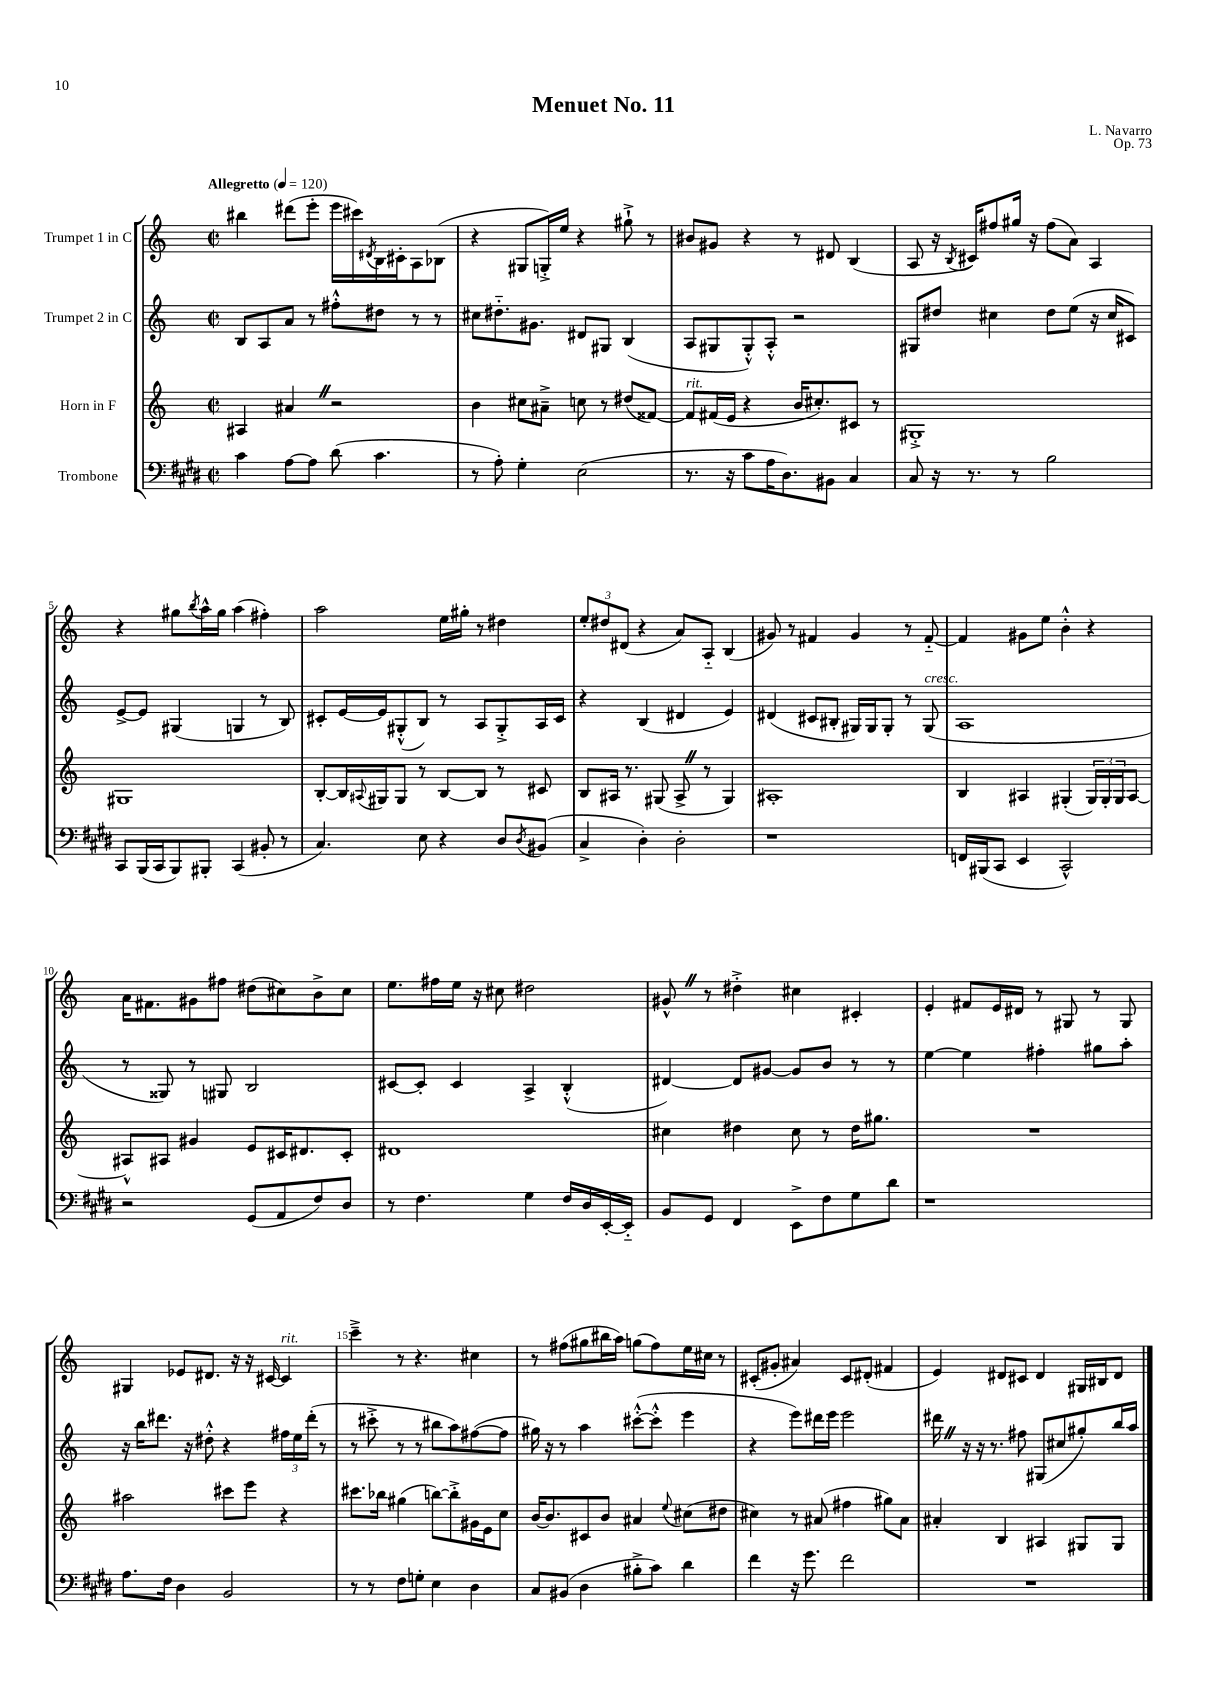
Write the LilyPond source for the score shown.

\header { title = "Menuet No. 11" composer = "L. Navarro" opus = "Op. 73" }
<<
\new StaffGroup <<
\new Staff = "s0" \with { instrumentName = "Trumpet 1 in C" } {
    \clef treble \key c \major \defaultTimeSignature \time 2/2 \tempo "Allegretto" 4 = 120
    bis''4 dis'''8( e'''8-. e'''16 cis'''16) \acciaccatura { dis'8 } b16 cis'16-. a8 bes8( |
    r4 gis8 g16-.->) e''16 r4 gis''8-!-> r8 |
    bis'8 gis'8 r4 r8 dis'8 b4( |
    a8 r16 \acciaccatura { b8 } cis'16) fis''8 gis''16 r16 fis''8( a'8) a4 |
    r4 gis''8 \acciaccatura { b''8 } a''16-^ gis''16 a''4( fis''4-.) |
    a''2 e''16 gis''16-. r8 dis''4 |
    \tuplet 3/2 { e''8-. dis''8 dis'8( } r4 a'8) a8-_ b4( |
    gis'8) r8 fis'4 gis'4 r8 fis'8~-_ |
    fis'4 gis'8 e''8 b'4-.-^ r4 |
    a'16 fis'8. gis'8 fis''8 dis''8( cis''8) b'8-> cis''8 |
    e''8. fis''16 e''16 r16 cis''8 dis''2 |
    gis'8-^ \once \override BreathingSign.text = \markup { \musicglyph "scripts.caesura.straight" } \breathe r8 dis''4-.-> cis''4 cis'4-. |
    e'4-. fis'8 e'16 dis'16 r8 gis8 r8 gis8 |
    gis4 ees'8 dis'8. r16 r16 cis'16~ cis'4^\markup { \italic "rit." } |
    c'''4---> r8 r4. cis''4 |
    r8 fis''8( gis''8 bis''16 a''16) g''8( fis''8) e''16 cis''16 r8 |
    cis'8-.( gis'8-. ais'4) cis'8 dis'8-.( fis'4 |
    e'4) dis'8 cis'8 dis'4 gis16 bis16 dis'8 \bar "|." |
}
\new Staff = "s1" \with { instrumentName = "Trumpet 2 in C" } {
    \clef treble \key c \major \defaultTimeSignature \time 2/2
    b8 a8 a'8 r8 fis''8-.-^ dis''8 r8 r8 |
    cis''8 dis''8.-_ gis'8. dis'8 gis8 b4( |
    a8 gis8 gis8-.-^) a8-.-^ r2 |
    gis8 dis''8 cis''4 dis''8 e''8( r16 cis''16 cis'8) |
    e'8~-> e'8 gis4( g4 r8 b8) |
    cis'8-. e'16~ e'16 gis8-.-^( b8) r8 a8 gis8-.-> a16 cis'16 |
    r4 b4( dis'4 e'4) |
    dis'4( cis'8 bis8-. gis16) gis16 gis8-. r8 gis8^\markup { \italic "cresc." }( |
    a1 |
    r8 gisis8) r8 gis8 b2 |
    cis'8~ cis'8-. cis'4 a4-> b4-.-^( |
    dis'4~) dis'8 gis'8~ gis'8 b'8 r8 r8 |
    e''4~ e''4 fis''4-. gis''8 a''8-. |
    r16 b''16 dis'''8. r16 dis''8-.-^ r4 \tuplet 3/2 { fis''16 e''16 dis'''16-.( } r8 |
    r8 cis'''8-.-> r8 r8 bis''8 a''8) fis''8~( fis''8 |
    gis''16) r16 r8 a''4 cis'''8~-.-^( cis'''8-.-^ e'''4 |
    r4 e'''8) dis'''16 e'''16 e'''2 |
    dis'''16 \once \override BreathingSign.text = \markup { \musicglyph "scripts.caesura.straight" } \breathe r16 r16 r8. fis''8 gis8( cis''8 gis''8-.) b''16 a''16 \bar "|." |
}
\new Staff = "s2" \with { instrumentName = "Horn in F" } {
    \clef treble \key c \major \defaultTimeSignature \time 2/2
    ais4 ais'4 \once \override BreathingSign.text = \markup { \musicglyph "scripts.caesura.straight" } \breathe r2 |
    b'4 cis''8 ais'8---> c''8 r8 dis''8( fisis'8~) |
    fisis'8^\markup { \italic "rit." } fis'16( e'16 r4 b'16 cis''8.-.) cis'8 r8 |
    gis1-.-> |
    gis1 |
    b8~-. b16 \appoggiatura { ais8 } gis16 gis8 r8 b8~ b8 r8 cis'8 |
    b8 ais16 r8. gis8( ais8-> \once \override BreathingSign.text = \markup { \musicglyph "scripts.caesura.straight" } \breathe r8 gis4) |
    ais1-. |
    b4 ais4 gis4-.( \tuplet 3/2 { gis16) gis16-. gis16 } ais8~ |
    ais8-^ ais8 gis'4 e'8 cis'16 dis'8. cis'8-. |
    dis'1 |
    cis''4 dis''4 cis''8 r8 dis''16 gis''8. |
    R1 |
    ais''2 cis'''8 e'''8 r4 |
    cis'''8. bes''16 gis''4( b''8~) b''8-.-> gis'16 e'16 c''8 |
    b'16~ b'8. cis'8 b'8 ais'4 \appoggiatura { e''8 } cis''8( dis''8 |
    cis''4) r8 ais'8( fis''4 gis''8) ais'8 |
    ais'4-. b4 ais4 gis8 gis8 \bar "|." |
}
\new Staff = "s3" \with { instrumentName = "Trombone" } {
    \clef bass \key e \major \defaultTimeSignature \time 2/2
    cis'4 a8~ a8 dis'8( cis'4. |
    r8 a8-.) gis4-. e2( |
    r8. r16 cis'8 a16 dis8.) bis,8 cis4 |
    cis8 r16 r8. r8 b2 |
    cis,8 b,,16( cis,16 b,,8) bis,,8-. cis,4( bis,8-. r8 |
    cis4.) e8 r4 dis8 \acciaccatura { dis8 } bis,8( |
    cis4-> dis4-.) dis2-. |
    r1 |
    f,16 bis,,16( cis,8 e,4 cis,2-^) |
    r2 gis,8( a,8 fis8) dis8 |
    r8 fis4. gis4 fis16 dis16 e,16~-. e,16-_ |
    b,8 gis,8 fis,4 e,8-> fis8 gis8 dis'8 |
    r1 |
    a8. fis16 dis4 b,2 |
    r8 r8 fis8 g8-. e4 dis4 |
    cis8 bis,8( dis4 bis8-.-> cis'8) dis'4 |
    fis'4 r16 gis'8. fis'2 |
    R1 \bar "|." |
}
>>
>>
\layout { \context { \Score \override BarNumber.break-visibility = ##(#f #t #t) barNumberVisibility = #(every-nth-bar-number-visible 5) } }
